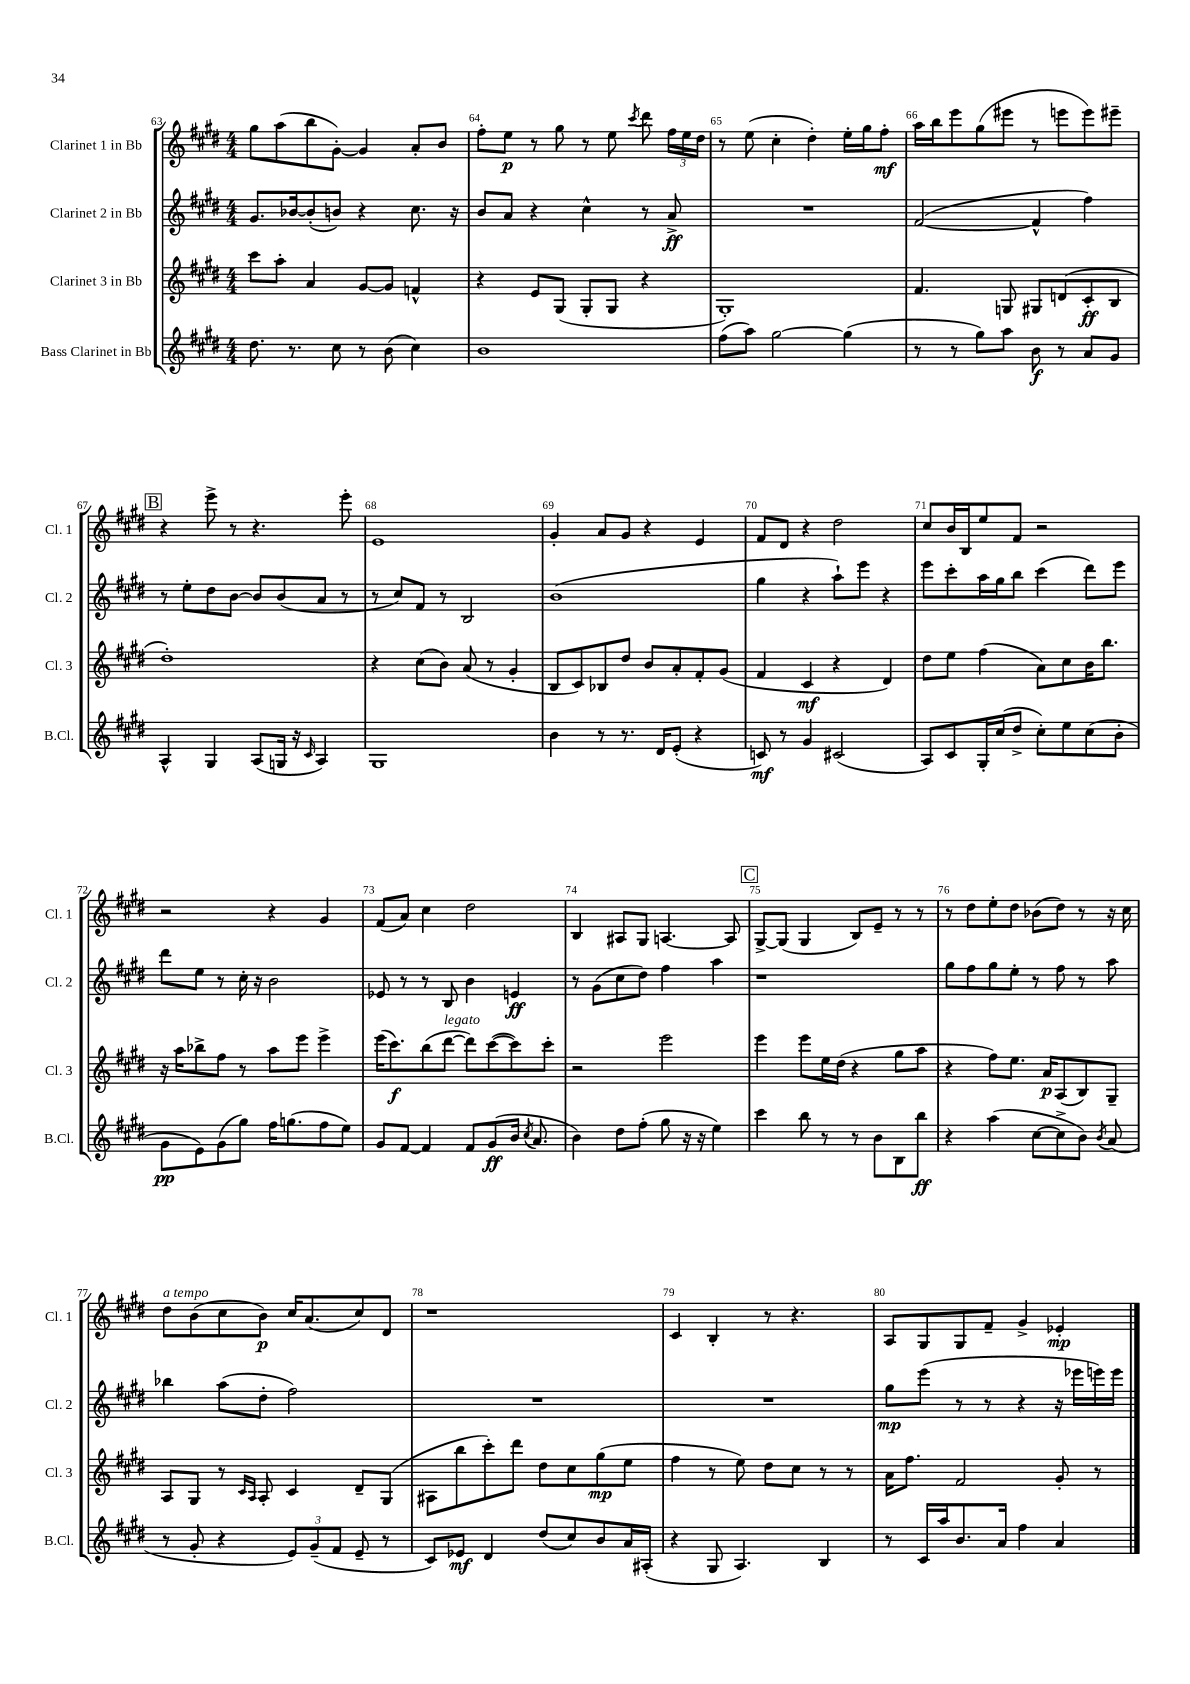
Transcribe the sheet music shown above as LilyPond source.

<<
\new StaffGroup <<
\new Staff = "s0" \with { instrumentName = "Clarinet 1 in Bb" shortInstrumentName = "Cl. 1" } {
    \clef treble \key e \major \numericTimeSignature \time 4/4
    \autoBeamOff gis''8[ a''8( b''8 gis'8]~-.) gis'4 a'8[-. b'8] |
    fis''8[-. e''8]\p r8 gis''8 r8 e''8 \acciaccatura { cis'''8 } dis'''8 \tuplet 3/2 { fis''16[ e''16 dis''16] } |
    r8 e''8( cis''4-. dis''4-.) e''16[-. gis''16 fis''8]-.\mf |
    a''16[ b''16 e'''8 gis''8( eis'''8] r8 e'''8[ e'''8) eis'''8]-- |
    \mark \markup { \box "B" } r4 e'''8-> r8 r4. e'''8-. |
    e'1 |
    gis'4-. a'8[ gis'8] r4 e'4 |
    fis'8[ dis'8] r4 dis''2 |
    cis''8[ b'16 b16 e''8 fis'8] r2 |
    r2 r4 gis'4 |
    fis'8[( a'8]) cis''4 dis''2 |
    b4 ais8[ gis8] a4.~ a8 |
    \mark \markup { \box "C" } gis8[~-> gis8]( gis4 b8[) e'8]-- r8 r8 |
    r8 dis''8[ e''8-. dis''8] bes'8[( dis''8]) r8 r16 cis''16 |
    dis''8[^\markup { \italic "a tempo" } b'8( cis''8 b'8]\p) cis''16[ a'8.( cis''8) dis'8] |
    r1 |
    cis'4 b4-. r8 r4. |
    a8[ gis8 gis8 fis'8]-- gis'4-> ees'4-.\mp \bar "|." |
}
\new Staff = "s1" \with { instrumentName = "Clarinet 2 in Bb" shortInstrumentName = "Cl. 2" } {
    \clef treble \key e \major \numericTimeSignature \time 4/4
    \autoBeamOff gis'8.[ bes'16~ bes'8-.( b'8]) r4 cis''8. r16 |
    b'8[ a'8] r4 cis''4-^ r8 a'8->\ff |
    R1 |
    fis'2~( fis'4-^ fis''4) |
    \mark \markup { \box "B" } r8 e''8[-. dis''8 b'8]~ b'8[ b'8( a'8] r8 |
    r8 cis''8[) fis'8] r8 b2 |
    b'1( |
    gis''4 r4 a''8[-!) e'''8] r4 |
    e'''8[ cis'''8-. a''16 gis''16 b''8] cis'''4( dis'''8[) e'''8] |
    dis'''8[ e''8] r8 cis''16-. r16 b'2 |
    ees'8 r8 r8 b8 b'4 e'4\ff |
    r8 gis'8[( cis''8 dis''8]) fis''4 a''4 |
    \mark \markup { \box "C" } r1 |
    gis''8[ fis''8 gis''8 e''8]-. r8 fis''8 r8 a''8 |
    bes''4 a''8[( dis''8]-. fis''2) |
    R1 |
    R1 |
    gis''8[\mp e'''8]( r8 r8 r4 r16 ees'''16[ e'''16) e'''16] \bar "|." |
}
\new Staff = "s2" \with { instrumentName = "Clarinet 3 in Bb" shortInstrumentName = "Cl. 3" } {
    \clef treble \key e \major \numericTimeSignature \time 4/4
    \autoBeamOff cis'''8[ a''8]-. a'4 gis'8[~ gis'8] f'4-^ |
    r4 e'8[ gis8]( gis8[-. gis8] r4 |
    gis1-.) |
    fis'4. g8 gis8[ d'8( cis'8-.\ff b8] |
    \mark \markup { \box "B" } dis''1-.) |
    r4 cis''8[( b'8]) a'8( r8 gis'4-. |
    b8[ cis'8) bes8 dis''8] b'8[ a'8-. fis'8-. gis'8]( |
    fis'4 cis'4\mf r4 dis'4) |
    dis''8[ e''8] fis''4( a'8[) cis''8 b'16 b''8.] |
    r16 a''16[ bes''8-> fis''8] r8 a''8[ e'''8] e'''4-> |
    e'''16[( cis'''8.\f) b''8( dis'''8]~^\markup { \italic "legato" } dis'''8[) cis'''8~( cis'''8) cis'''8]-. |
    r2 e'''2 |
    \mark \markup { \box "C" } e'''4 e'''8[ e''16 dis''16]( r4 gis''8[ a''8] |
    r4 fis''8[) e''8.] a'16[\p a8( b8) gis8]-- |
    a8[ gis8] r8 \grace { cis'16[ a16] } a8-. cis'4 dis'8[-- gis8]( |
    ais8[ b''8 cis'''8-.) dis'''8] dis''8[ cis''8 gis''8\mp( e''8] |
    fis''4 r8 e''8) dis''8[ cis''8] r8 r8 |
    a'16[ fis''8.] fis'2 gis'8-. r8 \bar "|." |
}
\new Staff = "s3" \with { instrumentName = "Bass Clarinet in Bb" shortInstrumentName = "B.Cl." } {
    \clef treble \key e \major \numericTimeSignature \time 4/4
    \autoBeamOff dis''8. r8. cis''8 r8 b'8( cis''4) |
    b'1 |
    fis''8[( a''8]) gis''2~ gis''4( |
    r8 r8 gis''8[) a''8] b'8\f r8 a'8[ gis'8] |
    \mark \markup { \box "B" } a4-^ gis4 a8[( g16] r16 \grace { cis'16 } a4) |
    gis1 |
    b'4 r8 r8. dis'16[ e'8]-.( r4 |
    c'8\mf) r8 gis'4 cis'2( |
    a8[) cis'8 gis16-. cis''16( dis''8]-> cis''8[-.) e''8 cis''8( b'8]-. |
    gis'8[\pp e'8) gis'8( gis''8]) fis''16[ g''8.( fis''8 e''8]) |
    gis'8[ fis'8]~ fis'4 fis'8[ gis'8\ff( b'16] \acciaccatura { cis''8 } a'8. |
    b'4) dis''8[ fis''8]-.( gis''8 r16 r16 e''4) |
    \mark \markup { \box "C" } cis'''4 b''8 r8 r8 b'8[ b8 b''8]\ff |
    r4 a''4( cis''8[~ cis''8-> b'8]) \acciaccatura { b'8 } a'8( |
    r8 gis'8-. r4 \tuplet 3/2 { e'8[) gis'8--( fis'8] } e'8-- r8 |
    cis'8[) ees'8]\mf dis'4 dis''8[( cis''8) b'8 a'16 ais16]-.( |
    r4 gis8 a4.) b4 |
    r8 cis'16[ a''16 b'8. a'16] fis''4 a'4 \bar "|." |
}
>>
>>
\layout { \context { \Score currentBarNumber = #63 \override BarNumber.break-visibility = ##(#f #t #t) barNumberVisibility = #all-bar-numbers-visible } }
